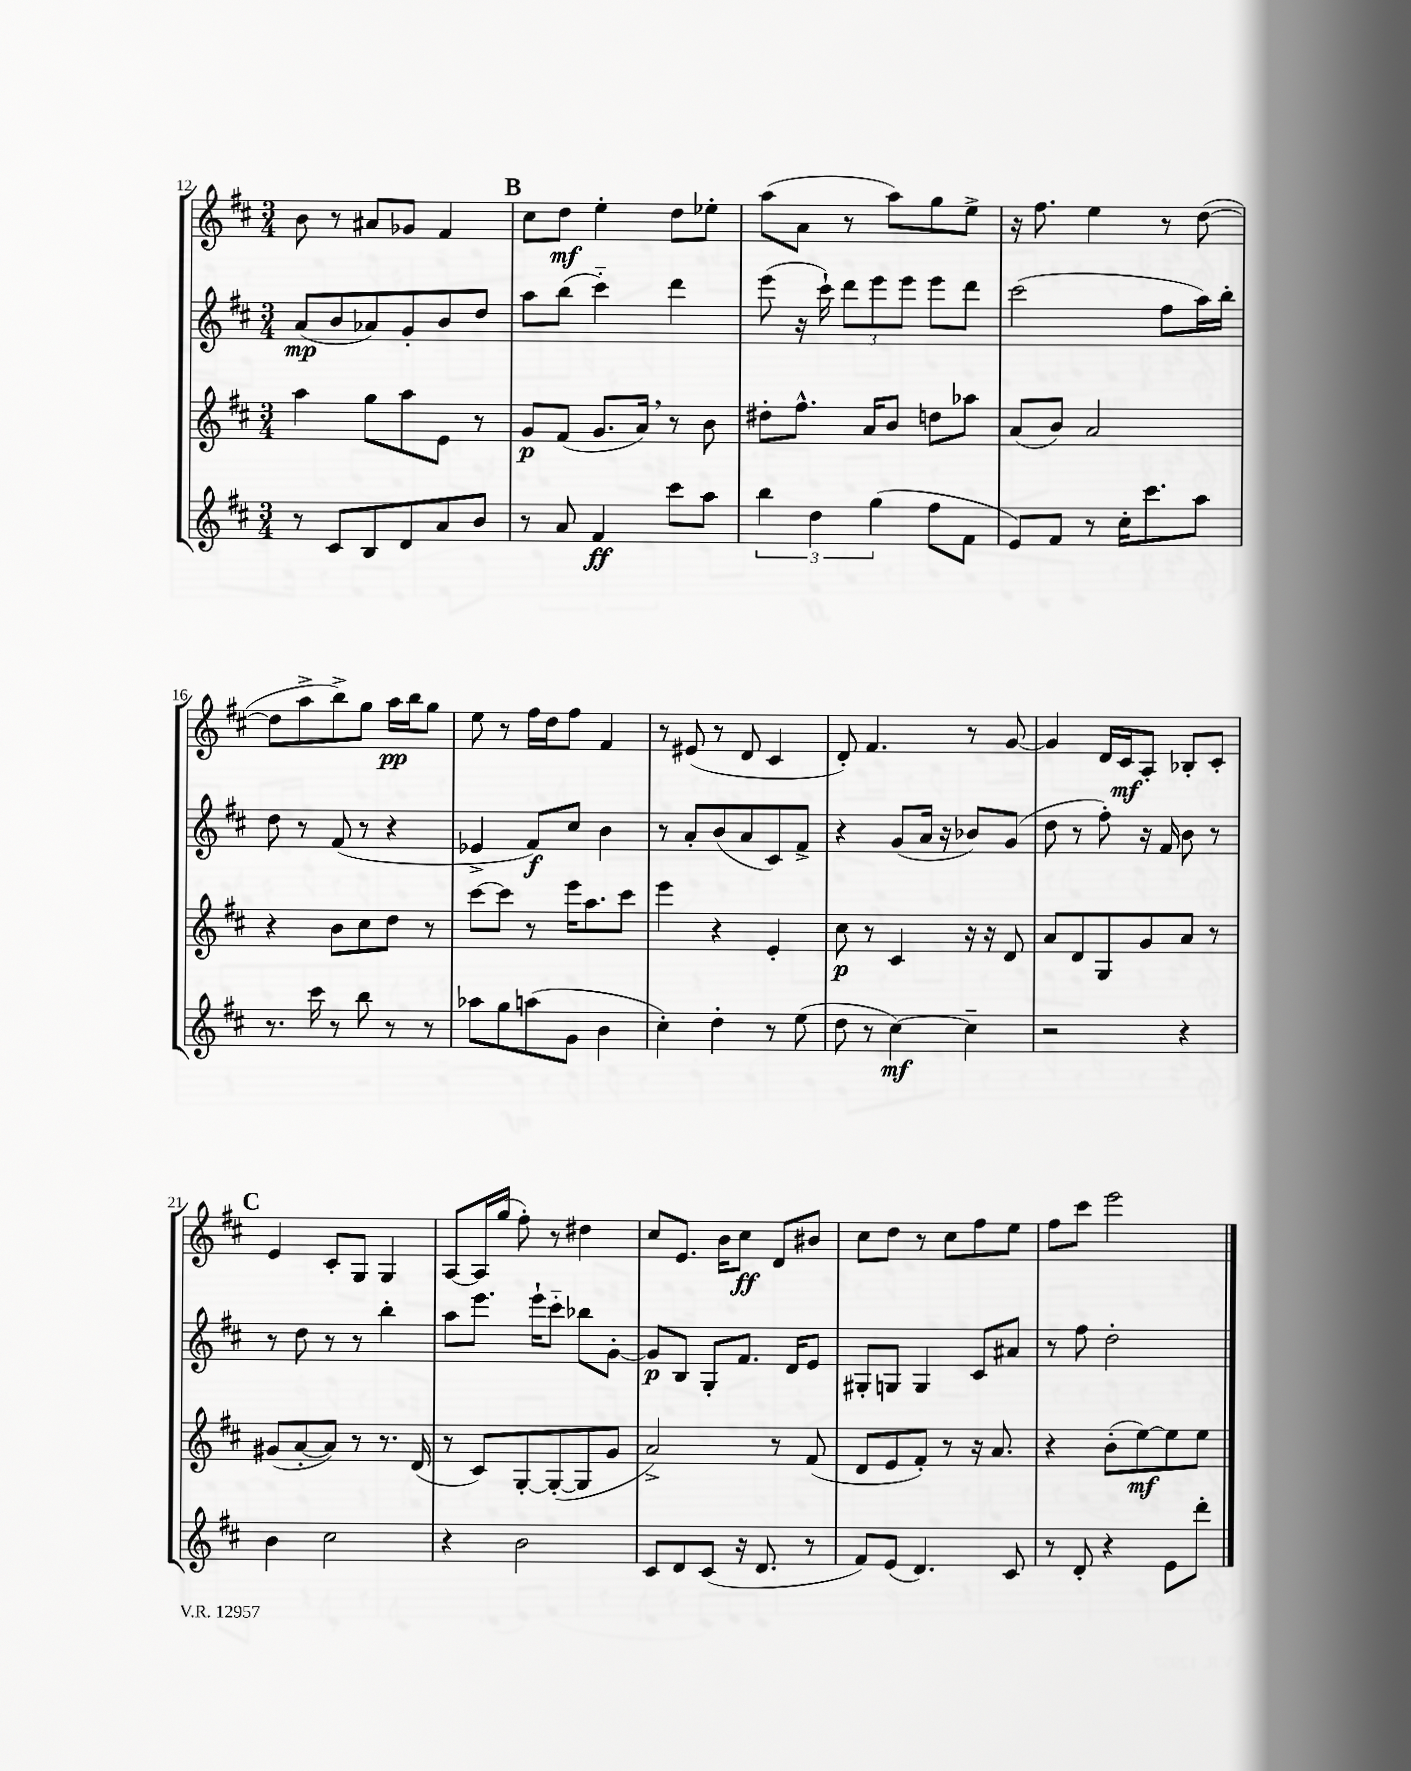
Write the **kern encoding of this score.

**kern	**dynam	**kern	**dynam	**kern	**dynam	**kern	**dynam
*part4	*part4	*part3	*part3	*part2	*part2	*part1	*part1
*staff4	*staff4	*staff3	*staff3	*staff2	*staff2	*staff1	*staff1
*clefG2	*	*clefG2	*	*clefG2	*	*clefG2	*
*k[f#c#]	*	*k[f#c#]	*	*k[f#c#]	*	*k[f#c#]	*
*M3/4	*	*M3/4	*	*M3/4	*	*M3/4	*
=12	=12	=12	=12	=12	=12	=12	=12
8r	.	4aa\	.	(8a/L	mp	8b\	.
8c#/L	.	.	.	8b/	.	8r	.
8B/	.	8gg\L	.	8a-X/)	.	8a#X/L	.
8d/	.	8aa\	.	8g'/	.	8g-X/J	.
8a/	.	8e\J	.	8b/	.	4f#/	.
8b/J	.	8r	.	8dd/J	.	.	.
!!LO:REH:place=s1:t=B
=13	=13	=13	=13	=13	=13	=13	=13
8r	.	8g/L	p	8aa\L	.	8cc#\L	.
8a/	.	(8f#/J	.	(8bb\J	.	8dd\J	mf
4f#/	ff	8.g/L	.	4ccc#\)	.	4ee'\	.
.	.	16a,/Jk)	.	.	.	.	.
8ccc#\L	.	8r	.	4ddd\	.	8dd\L	.
8aa\J	.	8b\	.	.	.	8ee-X'\J	.
=14	=14	=14	=14	=14	=14	=14	=14
6bb\	.	8dd#X'\L	.	(8eee\	.	(8aa\L	.
.	.	8.ff#^^\J	.	16r	.	8a\J	.
6dd\	.	.	.	.	.	.	.
.	.	.	.	16ccc#`\)	.	.	.
.	.	.	.	12ddd\L	.	8r	.
.	.	16a/KL	.	.	.	.	.
(6gg\	.	.	.	12eee\	.	.	.
.	.	8b/J	.	.	.	8aa\L)	.
.	.	.	.	12eee\J	.	.	.
8ff#\L	.	8ddn\L	.	8eee\L	.	8gg\	.
8f#\J	.	8aa-X\J	.	8ddd\J	.	8ee^\J	.
=15	=15	=15	=15	=15	=15	=15	=15
8e/L)	.	(8a/L	.	(2ccc#\	.	16r	.
.	.	.	.	.	.	8.ff#\	.
8f#/J	.	8b/J)	.	.	.	.	.
8r	.	2a/	.	.	.	4ee\	.
16cc#'\KL	.	.	.	.	.	.	.
8.ccc#\	.	.	.	.	.	.	.
.	.	.	.	8ff#\L	.	8r	.
8aa\J	.	.	.	16aa\L)	.	([8dd\	.
.	.	.	.	16bb'\JJ	.	.	.
!!LO:LB:g=z
=16	=16	=16	=16	=16	=16	=16	=16
8.r	.	4r	.	8dd\	.	8dd\L]	.
.	.	.	.	8r	.	8aa^\	.
16ccc#\	.	.	.	.	.	.	.
8r	.	8b\L	.	(8f#/	.	8bb^\)	.
8bb\	.	8cc#\	.	8r	.	8gg\J	.
8r	.	8dd\J	.	4r	.	16aa\LL	pp
.	.	.	.	.	.	16bb\J	.
8r	.	8r	.	.	.	8gg\J	.
=17	=17	=17	=17	=17	=17	=17	=17
8aa-X\L	.	[8ccc#\L	.	4e-X^/	.	8ee\	.
8gg\	.	8ccc#\J]	.	.	.	8r	.
(8aan\	.	8r	.	8f#/L)	f	16ff#\LL	.
.	.	.	.	.	.	16dd\J	.
8g\J	.	16eee\KL	.	8cc#/J	.	8ff#\J	.
.	.	8.aa\	.	.	.	.	.
4b\	.	.	.	4b\	.	4f#/	.
.	.	8ccc#\J	.	.	.	.	.
=18	=18	=18	=18	=18	=18	=18	=18
4cc#'\)	.	4eee\	.	8r	.	8r	.
.	.	.	.	8a'/L	.	(8e#X/	.
4dd'\	.	4r	.	(8b/	.	8r	.
.	.	.	.	8a/	.	8d/	.
8r	.	4e'/	.	8c#/)	.	4c#/	.
(8ee\	.	.	.	8f#^/J	.	.	.
=19	=19	=19	=19	=19	=19	=19	=19
8dd\	.	8cc#\	p	4r	.	8d'/)	.
8r	.	8r	.	.	.	4.f#/	.
[4cc#\)	mf	4c#/	.	(8g/L	.	.	.
.	.	.	.	16a/Jk	.	.	.
.	.	.	.	16r	.	.	.
4cc#~\]	.	16r	.	8b-X/L)	.	8r	.
.	.	16r	.	.	.	.	.
.	.	8d/	.	(8g/J	.	[8g/	.
=20	=20	=20	=20	=20	=20	=20	=20
2r	.	8a/L	.	8dd\	.	4g/]	.
.	.	8d/	.	8r	.	.	.
.	.	8G/	.	8ff#'\)	.	16d/LL	.
.	.	.	.	.	.	16c#/J	mf
.	.	8g/	.	16r	.	8A'/J	.
.	.	.	.	16f#/	.	.	.
4r	.	8a/J	.	8b\	.	8B-X'/L	.
.	.	8r	.	8r	.	8c#'/J	.
!!LO:LB:g=z
!!LO:REH:place=s1:t=C
=21	=21	=21	=21	=21	=21	=21	=21
4b\	.	(8g#X/L	.	8r	.	4e/	.
.	.	[8a'/	.	8dd\	.	.	.
2cc#\	.	8a/J])	.	8r	.	8c#'/L	.
.	.	8r	.	8r	.	8G/J	.
.	.	8.r	.	4bb'\	.	4G/	.
.	.	(16d/	.	.	.	.	.
=22	=22	=22	=22	=22	=22	=22	=22
4r	.	8r	.	8aa\L	.	[8A/L	.
.	.	8c#/L)	.	8.eee\J	.	16A/L]	.
.	.	.	.	.	.	(16gg/JJ	.
2b\	.	[8G'/	.	.	.	8ff#'\)	.
.	.	.	.	16eee`\KL	.	.	.
.	.	(8G'/_	.	8ccc#\J	.	8r	.
.	.	8G/]	.	8bb-X\L	.	4dd#X\	.
.	.	8g/J	.	[8g'\J	.	.	.
=23	=23	=23	=23	=23	=23	=23	=23
8c#/L	.	2a^/)	.	8g/L]	p	8cc#/L	.
8d/	.	.	.	8B/J	.	8.e/J	.
(8c#/J	.	.	.	8G'/L	.	.	.
.	.	.	.	.	.	16b\KL	.
16r	.	.	.	8.f#/J	.	8cc#\J	ff
8.d/	.	.	.	.	.	.	.
.	.	8r	.	.	.	8d/L	.
.	.	.	.	16d/KL	.	.	.
8r	.	(8f#/	.	8e/J	.	8b#X/J	.
=24	=24	=24	=24	=24	=24	=24	=24
8f#/L)	.	8d/L	.	8G#X'/L	.	8cc#\L	.
(8e/J	.	8e/	.	8Gn/J	.	8dd\J	.
4.d/)	.	8f#'/J)	.	4G/	.	8r	.
.	.	8r	.	.	.	8cc#\L	.
.	.	16r	.	8c#/L	.	8ff#\	.
.	.	8.a/	.	.	.	.	.
8c#/	.	.	.	8a#X/J	.	8ee\J	.
=25	=25	=25	=25	=25	=25	=25	=25
8r	.	4r	.	8r	.	8ff#\L	.
8d'/	.	.	.	8ff#\	.	8ccc#\J	.
4r	.	(8b'\L	.	2dd'\	.	2eee\	.
.	.	[8ee\)	mf	.	.	.	.
8e\L	.	8ee\]	.	.	.	.	.
8ddd'\J	.	8ee\J	.	.	.	.	.
==	==	==	==	==	==	==	==
*-	*-	*-	*-	*-	*-	*-	*-
